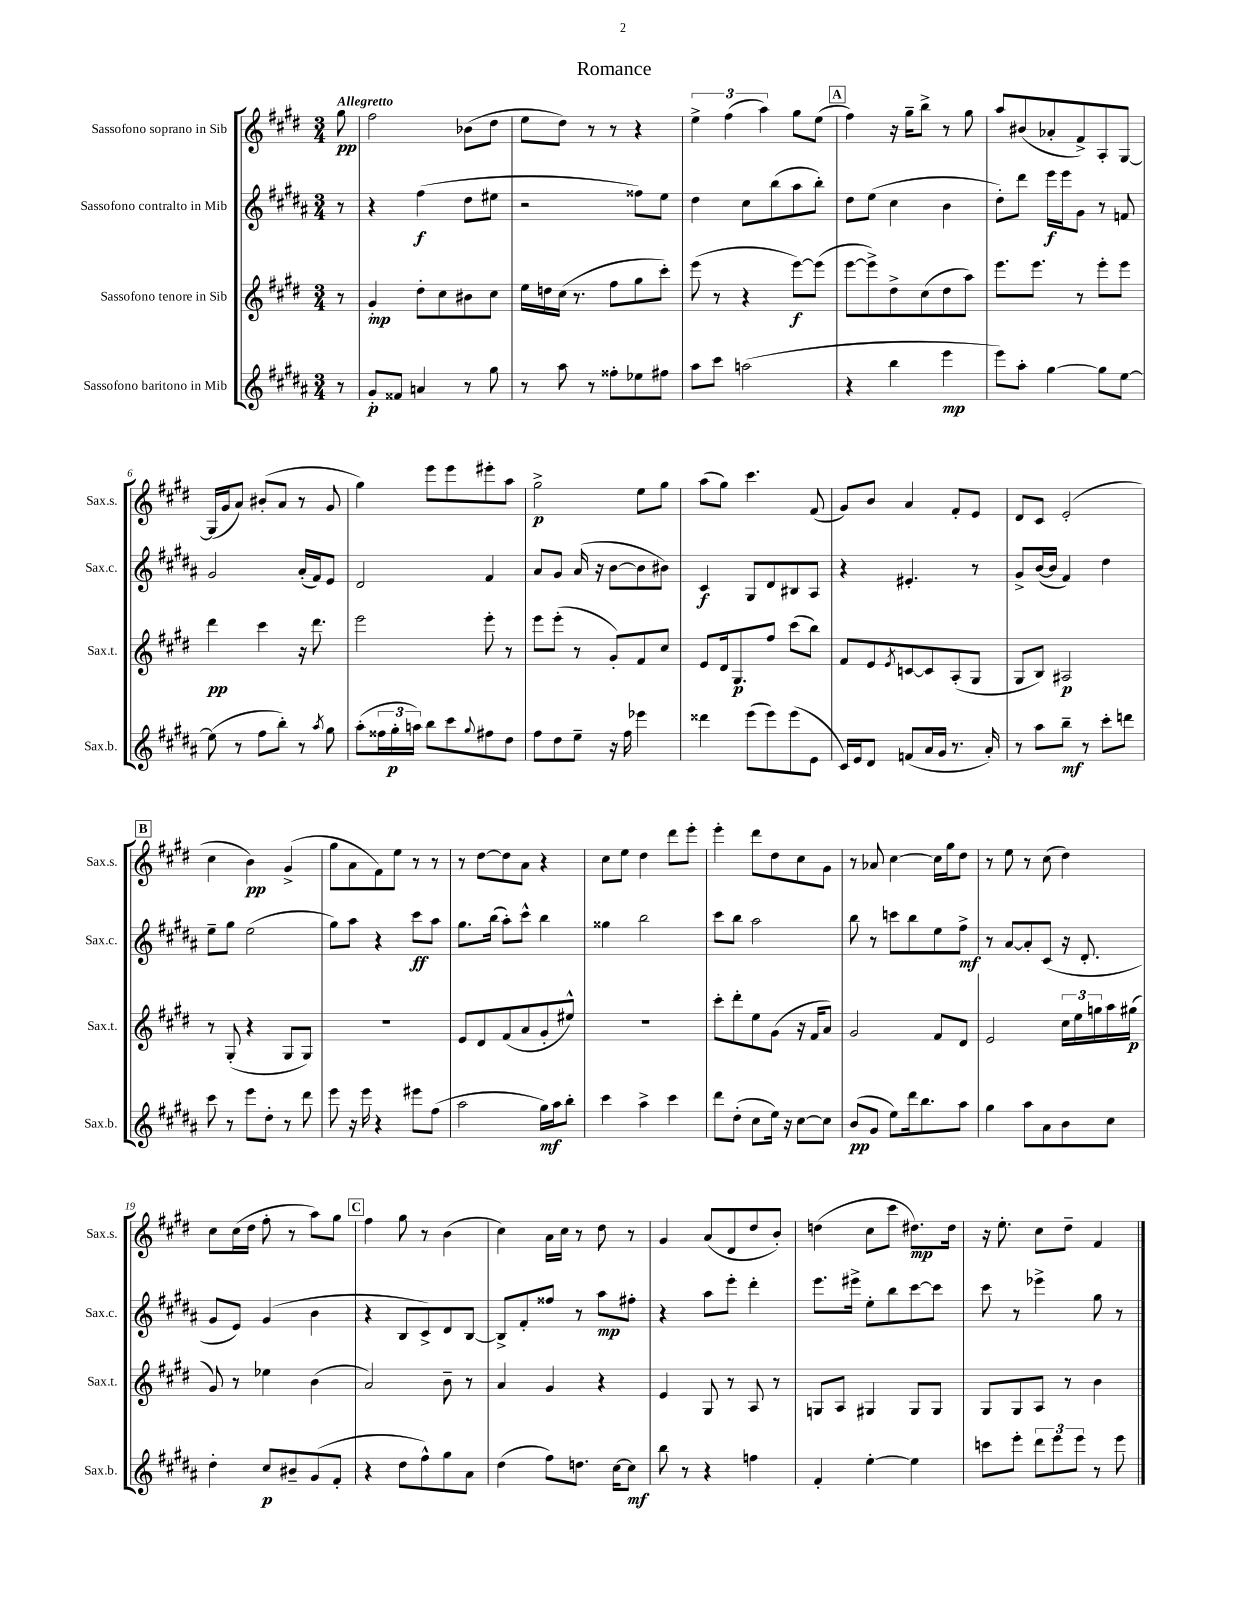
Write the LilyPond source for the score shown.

\header { title = "Romance" }
<<
\new StaffGroup <<
\new Staff = "s0" \with { instrumentName = "Sassofono soprano in Sib" shortInstrumentName = "Sax.s." } {
    \clef treble \key e \major \numericTimeSignature \time 3/4 \partial 8 \tempo "Allegretto"
    gis''8\pp |
    fis''2 bes'8( dis''8 |
    e''8 dis''8) r8 r8 r4 |
    \tuplet 3/2 { e''4-> fis''4( a''4) } gis''8 e''8( |
    \mark \markup { \box "A" } fis''4) r16 gis''16-- b''8-> r8 gis''8 |
    a''8 bis'8( aes'8-. fis'8->) a8-. gis8~ |
    gis16( gis'16 a'8) bis'8-.( a'8 r8 gis'8 |
    gis''4) e'''8 e'''8 eis'''8-. a''8 |
    gis''2->\p e''8 gis''8 |
    a''8( gis''8) cis'''4. fis'8( |
    gis'8) b'8 a'4 fis'8-. e'8 |
    dis'8 cis'8 e'2-.( |
    \mark \markup { \box "B" } cis''4 b'4\pp) gis'4->( |
    gis''8 a'8 fis'8) e''8 r8 r8 |
    r8 dis''8~ dis''8 a'8 r4 |
    cis''8 e''8 dis''4 dis'''8 e'''8-. |
    e'''4-. dis'''8 dis''8 cis''8 gis'8 |
    r8 aes'8 cis''4~ cis''16 gis''16 dis''8 |
    r8 e''8 r8 cis''8( dis''4) |
    cis''8 cis''16( dis''16 fis''8-. r8 a''8) gis''8 |
    \mark \markup { \box "C" } fis''4 gis''8 r8 b'4( |
    cis''4) a'16 cis''16 r8 dis''8 r8 |
    gis'4 a'8( dis'8 dis''8 b'8-.) |
    d''4( cis''8 cis'''8 dis''8.\mp) dis''16 |
    r16 e''8.-. cis''8 dis''8-- fis'4 \bar "|." |
}
\new Staff = "s1" \with { instrumentName = "Sassofono contralto in Mib" shortInstrumentName = "Sax.c." } {
    \clef treble \key b \major \numericTimeSignature \time 3/4 \partial 8
    r8 |
    r4 fis''4\f( dis''8 eis''8 |
    r2 fisis''8) e''8 |
    dis''4 cis''8 b''8( ais''8 b''8-.) |
    \mark \markup { \box "A" } dis''8 e''8( cis''4 b'4 |
    dis''8-.) dis'''8 e'''16\f e'''16 gis'8 r8 f'8 |
    gis'2 ais'16-.( fis'16) e'8 |
    dis'2 fis'4 |
    ais'8 gis'8 ais'16( r16 b'8~ b'8 bis'8) |
    cis'4\f gis8 dis'8 bis8 ais8 |
    r4 eis'4.-. r8 |
    gis'8-> b'16~( b'16 fis'4) dis''4 |
    \mark \markup { \box "B" } e''8-- gis''8 e''2( |
    gis''8) ais''8 r4 cis'''8\ff ais''8 |
    gis''8. b''16( ais''8-.) cis'''8-^ b''4 |
    gisis''4 b''2 |
    cis'''8 b''8 ais''2 |
    b''8 r8 c'''8 b''8 e''8 fis''8->\mf |
    r8 ais'8~ ais'8-. cis'8( r16 dis'8.-. |
    gis'8 e'8) gis'4( b'4 |
    \mark \markup { \box "C" } r4 b8 cis'8->) dis'8 b8~ |
    b8-> fis'8-. fisis''8 r8 ais''8\mp fis''8-. |
    r4 ais''8 e'''8-. dis'''4-. |
    e'''8. eis'''16-> e''8-. b''8 cis'''8~ cis'''8 |
    cis'''8 r8 ees'''4-> gis''8 r8 \bar "|." |
}
\new Staff = "s2" \with { instrumentName = "Sassofono tenore in Sib" shortInstrumentName = "Sax.t." } {
    \clef treble \key e \major \numericTimeSignature \time 3/4 \partial 8
    r8 |
    gis'4-.\mp dis''8-. cis''8 bis'8 cis''8 |
    e''16 d''16 cis''16( r8. fis''8 gis''8 cis'''8-.) |
    e'''8( r8 r4 e'''8~\f) e'''8( |
    \mark \markup { \box "A" } e'''8~ e'''8->) dis''8-> cis''8( dis''8 a''8) |
    e'''8. e'''8. r8 e'''8-. e'''8 |
    dis'''4\pp cis'''4 r16 dis'''8. |
    e'''2 e'''8-. r8 |
    e'''8 e'''8-.( r8 gis'8-.) fis'8 cis''8 |
    e'8 dis'16 gis8.\p fis''8 cis'''8( b''8) |
    fis'8 e'8 \acciaccatura { e'8 } c'8~ c'8 a8-.( gis8 |
    gis8 b8) ais2\p |
    \mark \markup { \box "B" } r8 gis8-.( r4 gis8 gis8) |
    R2. |
    e'8 dis'8 fis'8( a'8 gis'8-. eis''8-^) |
    R2. |
    cis'''8-. dis'''8-. e''8 gis'8( r16 fis'16 a'8) |
    gis'2 fis'8 dis'8 |
    e'2 \tuplet 3/2 { cis''16 e''16 g''16 } a''16 gis''16\p( |
    gis'8) r8 ees''4 b'4( |
    \mark \markup { \box "C" } a'2) b'8-- r8 |
    a'4 gis'4 r4 |
    e'4 gis8 r8 a8 r8 |
    g8 a8 gis4 gis8 gis8 |
    gis8 gis8 a8 r8 b'4 \bar "|." |
}
\new Staff = "s3" \with { instrumentName = "Sassofono baritono in Mib" shortInstrumentName = "Sax.b." } {
    \clef treble \key b \major \numericTimeSignature \time 3/4 \partial 8
    r8 |
    gis'8-.\p fisis'8 a'4 r8 gis''8 |
    r8 ais''8 r8 fisis''8-. ees''8 fis''8 |
    ais''8 cis'''8 a''2( |
    \mark \markup { \box "A" } r4 b''4 e'''4\mp |
    e'''8) ais''8-. gis''4~ gis''8 e''8~ |
    e''8( r8 fis''8 b''8-.) r8 \acciaccatura { ais''8 } gis''8 |
    ais''8-.( \tuplet 3/2 { fisis''16 gis''16-.\p a''16) } b''8 cis'''8 \appoggiatura { gis''8 } fis''8 dis''8 |
    fis''8 dis''8 e''8-- r16 fis''16 ees'''4 |
    disis'''4 e'''8( e'''8) e'''8( e'8 |
    cis'16) e'16 dis'8 f'8( ais'16 gis'16 r8. ais'16-.) |
    r8 ais''8 b''8--\mf r8 cis'''8-. d'''8 |
    \mark \markup { \box "B" } cis'''8 r8 e'''8 dis''8-. r8 dis'''8 |
    e'''8 r16 e'''16 r4 eis'''8 fis''8( |
    ais''2 gis''16\mf) ais''16 b''8-. |
    cis'''4 ais''4-> cis'''4 |
    dis'''8 dis''8-.( cis''8 e''16) r16 cis''8~ cis''8 |
    b'8\pp( gis'8 e''8) dis'''16 b''8. ais''8 |
    gis''4 ais''8 ais'8 b'8 cis''8 |
    dis''4-. cis''8\p bis'8-- gis'8( fis'8-. |
    \mark \markup { \box "C" } r4 dis''8 fis''8-^) gis''8 ais'8 |
    dis''4( fis''8) d''8. cis''16~ cis''8\mf |
    b''8 r8 r4 f''4 |
    fis'4-. e''4~-. e''4 |
    c'''8 e'''8-. \tuplet 3/2 { dis'''8 e'''8 e'''8 } r8 e'''8 \bar "|." |
}
>>
>>
